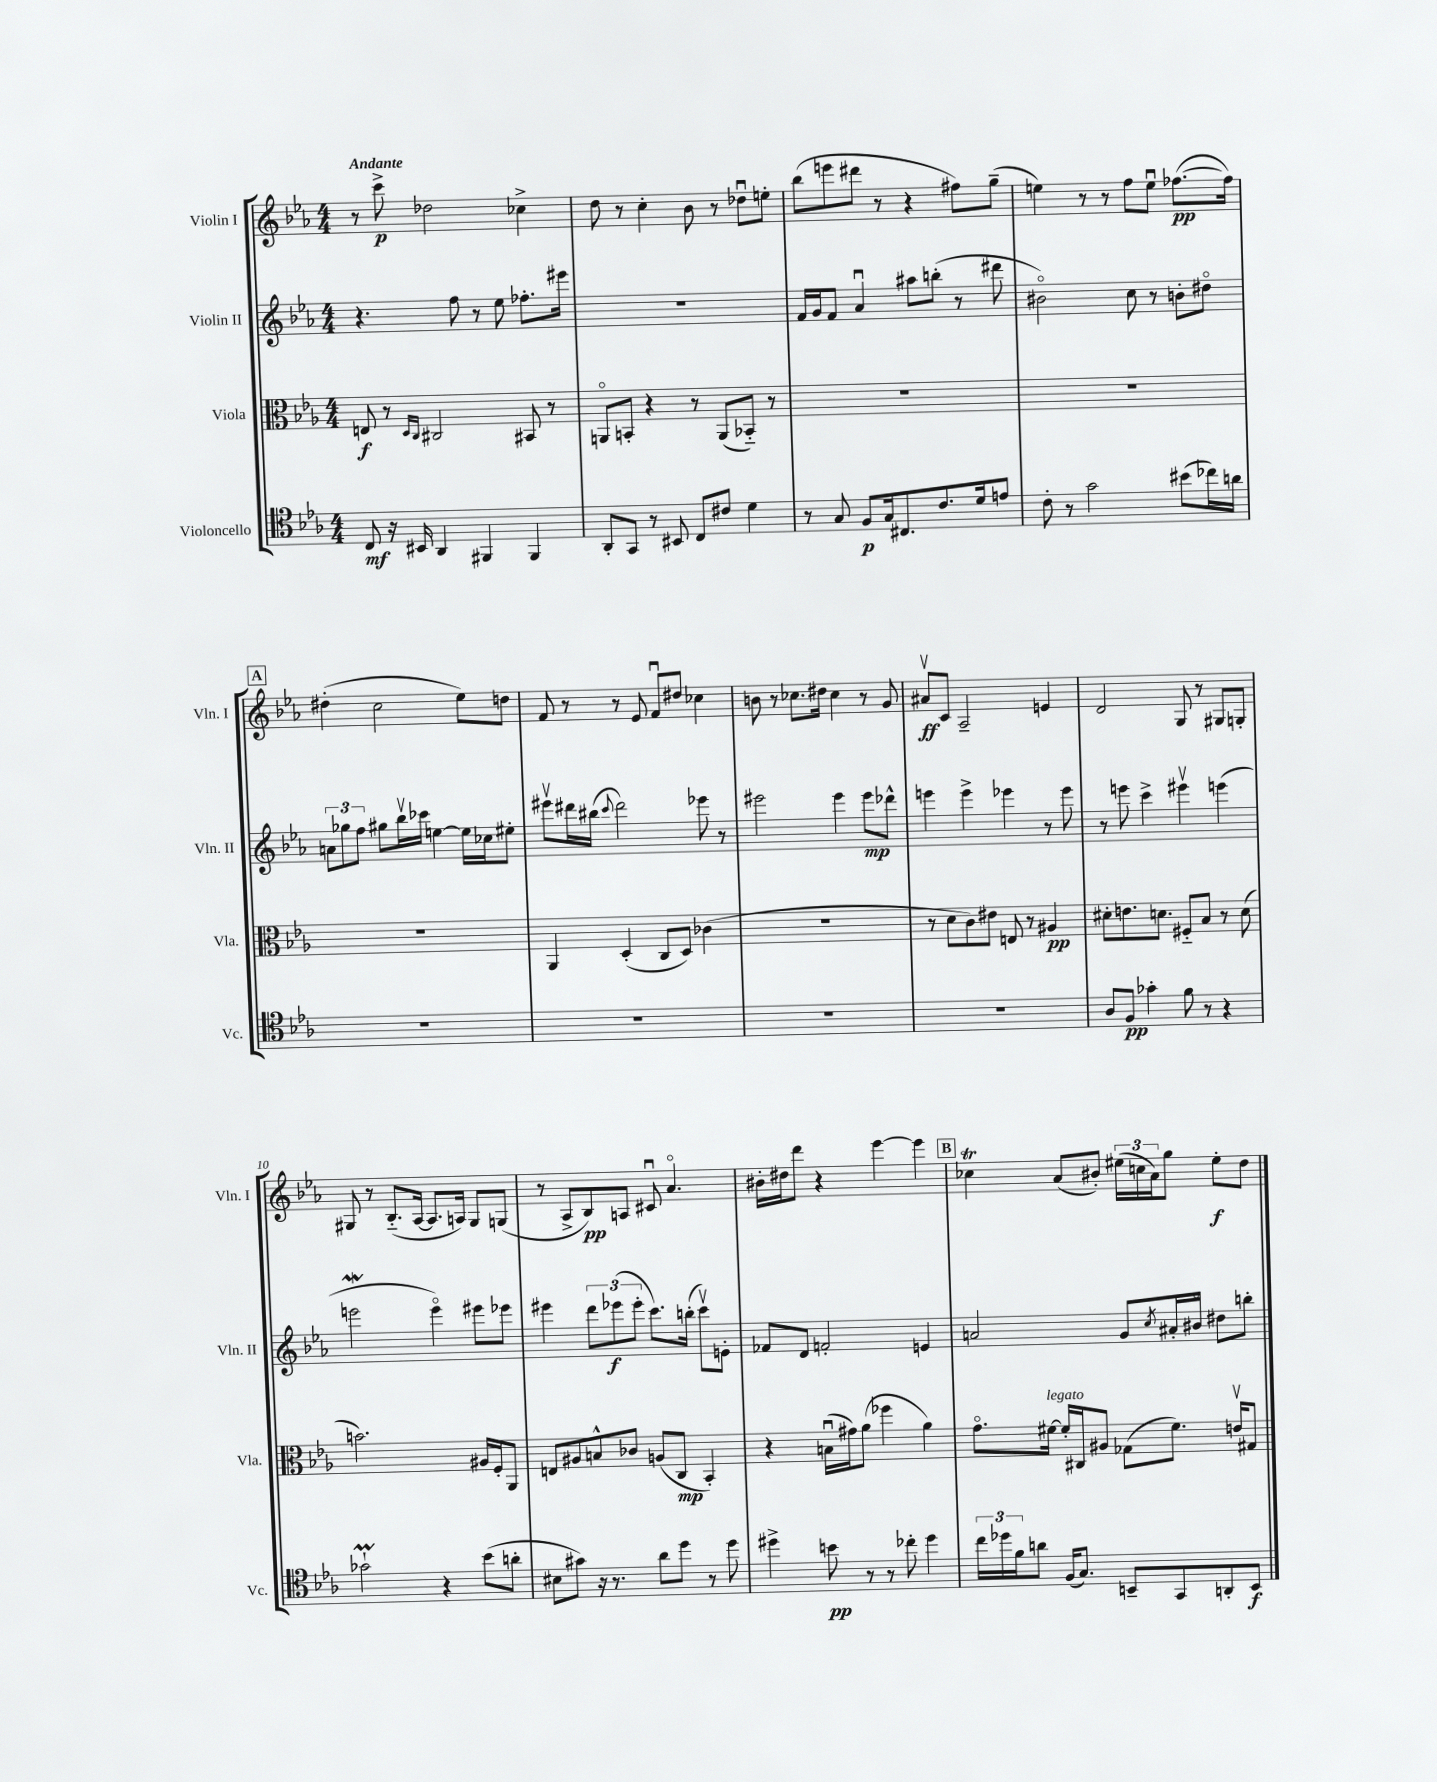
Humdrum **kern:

**kern	**dynam	**kern	**dynam	**kern	**dynam	**kern	**dynam
*part4	*part4	*part3	*part3	*part2	*part2	*part1	*part1
*staff4	*staff4	*staff3	*staff3	*staff2	*staff2	*staff1	*staff1
*I"Violoncello	*	*I"Viola	*	*I"Violin II	*	*I"Violin I	*
*I'Vc.	*	*I'Vla.	*	*I'Vln. II	*	*I'Vln. I	*
*clefC4	*	*clefC3	*	*clefG2	*	*clefG2	*
*k[b-e-a-]	*	*k[b-e-a-]	*	*k[b-e-a-]	*	*k[b-e-a-]	*
*M4/4	*	*M4/4	*	*M4/4	*	*M4/4	*
=1	=1	=1	=1	=1	=1	=1	=1
!	!	!	!	!	!	!LO:TX:a:B:t=Andante	!
8C/	mf	8En/	f	4.r	.	8r	.
16r	.	8r	.	.	.	8ccc^\	p
16BB#X/	.	.	.	.	.	.	.
.	.	16qqD/LL	.	.	.	.	.
.	.	16qqC/JJ	.	.	.	.	.
4AA-/	.	2C#X/	.	.	.	2dd-X\	.
.	.	.	.	8ff\	.	.	.
4FF#X/	.	.	.	8r	.	.	.
.	.	.	.	8ee-\	.	.	.
4FF#/	.	8BB#X/	.	8.ff-X'\L	.	4cc-X^\	.
.	.	8r	.	.	.	.	.
.	.	.	.	16eee#X\Jk	.	.	.
=2	=2	=2	=2	=2	=2	=2	=2
8AA-'/L	.	8AAn/L	.	1r	.	8dd\	.
8GG/J	.	8BBn'/J	.	.	.	8r	.
8r	.	4r	.	.	.	4cc'\	.
8BB#X/	.	.	.	.	.	.	.
8C/L	.	8r	.	.	.	8b-\	.
8c#X/J	.	(8AA/L	.	.	.	8r	.
4d\	.	8BB-X/J)	.	.	.	8dd-Xu\L	.
.	.	8r	.	.	.	8een'\J	.
=3	=3	=3	=3	=3	=3	=3	=3
8r	.	1r	.	16f/LL	.	(8bb-\L	.
.	.	.	.	16g/J	.	.	.
8G/	.	.	.	8f/J	.	8eeen\	.
8F/L	p	.	.	4a-u/	.	8ddd#X\J	.
16G/k	.	.	.	.	.	8r	.
8.C#X/	.	.	.	.	.	.	.
.	.	.	.	8aa#X\L	.	4r	.
8.c/	.	.	.	(8bbn'\J	.	.	.
.	.	.	.	8r	.	8ff#X\L)	.
16d/k	.	.	.	.	.	.	.
8en/J	.	.	.	8ddd#X\	.	(8gg~\J	.
=4	=4	=4	=4	=4	=4	=4	=4
8c'\	.	1r	.	2b#X\)	.	4een\)	.
8r	.	.	.	.	.	.	.
2g\	.	.	.	.	.	8r	.
.	.	.	.	.	.	8r	.
.	.	.	.	8cc\	.	8ff\L	.
.	.	.	.	8r	.	8eeu\J	.
(8b#X\L	.	.	.	8bn'\L	.	([8.ff-X\L	pp
16cc-X\L)	.	.	.	8dd#X\J	.	.	.
16an\JJ	.	.	.	.	.	16ff-\Jk])	.
!!LO:LB:g=z
!!LO:REH:place=s1:t=A
=5	=5	=5	=5	=5	=5	=5	=5
1r	.	1r	.	12an\L	.	(4dd#X'\	.
.	.	.	.	12gg-X\	.	.	.
.	.	.	.	12ff\J	.	.	.
.	.	.	.	8gg#X\L	.	2cc\	.
.	.	.	.	16bb-v\L	.	.	.
.	.	.	.	16ccc-X\JJ	.	.	.
.	.	.	.	[4een\	.	.	.
.	.	.	.	16ee\LL]	.	8ee-\L)	.
.	.	.	.	16cc-X\J	.	.	.
.	.	.	.	8ee#X'\J	.	8ddn\J	.
=6	=6	=6	=6	=6	=6	=6	=6
1r	.	4AA-/	.	8eee#Xv\L	.	8f/	.
.	.	.	.	16ddd#X\L	.	8r	.
.	.	.	.	(16bb#X\JJ	.	.	.
.	.	.	.	8qqccc/	.	.	.
.	.	(4D'/	.	2ddd#\)	.	8r	.
.	.	.	.	.	.	8e-/	.
.	.	8C/L	.	.	.	8fu/L	.
.	.	8D/J)	.	.	.	8dd#X/J	.
.	.	(4c-X\	.	8eee-X\	.	4cc-X\	.
.	.	.	.	8r	.	.	.
=7	=7	=7	=7	=7	=7	=7	=7
1r	.	1r	.	2eee#X\	.	8bn\	.
.	.	.	.	.	.	8r	.
.	.	.	.	.	.	8.cc-X\L	.
.	.	.	.	.	.	16dd#X\Jk	.
.	.	.	.	4eee#\	.	4cc-\	.
.	.	.	.	8eee#\L	mp	8r	.
.	.	.	.	8ddd-X^^\J	.	8g/	.
=8	=8	=8	=8	=8	=8	=8	=8
1r	.	8r	.	4eeen\	.	8a#Xv/L	ff
.	.	8d\L	.	.	.	8c/J	.
.	.	8c\)	.	4eee^\	.	2A-~/	.
.	.	8e#X\J	.	.	.	.	.
.	.	8En/	.	4eee-X\	.	.	.
.	.	8r	.	.	.	.	.
.	.	4A#X/	pp	8r	.	4en/	.
.	.	.	.	8eee-\	.	.	.
=9	=9	=9	=9	=9	=9	=9	=9
8A-/L	.	8d#X'\L	.	8r	.	2d/	.
8F/J	pp	8.en\	.	8eeen\	.	.	.
4g-X'\	.	.	.	4ccc^\	.	.	.
.	.	8.dn\J	.	.	.	.	.
8f\	.	8F#X/L	.	4eee#Xv\	.	8G/	.
8r	.	8B-/J	.	.	.	8r	.
4r	.	8r	.	(4eeen\	.	8G#X/L	.
.	.	(8d\	.	.	.	8Gn'/J	.
!!LO:LB:g=z
=10	=10	=10	=10	=10	=10	=10	=10
2g-XM`\	.	2.bn\)	.	2eeenW\	.	8G#X/	.
.	.	.	.	.	.	8r	.
.	.	.	.	.	.	(8.B-/L	.
.	.	.	.	.	.	[16A-/Jk	.
4r	.	.	.	4eee\)	.	8.A-/L]	.
.	.	.	.	.	.	16An/Jk)	.
(8b-\L	.	16A#X/LL	.	8eee#X\L	.	8G#/L	.
.	.	16F'/J	.	.	.	.	.
8an'\J	.	8AA-/J	.	8eee-X\J	.	(8Gn/J	.
=11	=11	=11	=11	=11	=11	=11	=11
8B#X\L	.	8En/L	.	4eee#X\	.	8r	.
8g#X\J)	.	8A#X/	.	.	.	8A-^/L	.
16r	.	8Bn^^/	.	12ddd\L	.	8B-/)	pp
8.r	.	.	.	.	.	.	.
.	.	.	.	(12eee-X\	f	.	.
.	.	8c-X/J	.	.	.	8An/J	.
.	.	.	.	12eee-'\J	.	.	.
8a-\L	.	(8An/L	.	8.ccc\L)	.	8c#Xu/	.
8dd\J	.	8C/J	mp	.	.	4.a-/	.
.	.	.	.	(16bbn'\Jk	.	.	.
8r	.	4BB-'/)	.	8cccv\L)	.	.	.
8dd\	.	.	.	8en'\J	.	.	.
=12	=12	=12	=12	=12	=12	=12	=12
4dd#X^\	.	4r	.	8f-X/L	.	16b#X'\LL	.
.	.	.	.	.	.	16dd#X\J	.
.	.	.	.	8d/J	.	8ddd\J	.
8bn\	pp	(16Bnu\LL	.	2fn'/	.	4r	.
.	.	16g#X\J)	.	.	.	.	.
8r	.	(8a-\J	.	.	.	.	.
8r	.	4ff-X\	.	.	.	[4eee-\	.
8cc-X'\	.	.	.	.	.	.	.
4dd#\	.	4a-\)	.	4en/	.	4eee-\]	.
!!LO:REH:place=s1:t=B
=13	=13	=13	=13	=13	=13	=13	=13
24cc\LL	.	8.g\L	.	2an/	.	4cc-XT\	.
24dd-X\	.	.	.	.	.	.	.
24f\J	.	.	.	.	.	.	.
8an\J	.	.	.	.	.	.	.
!	!	!LO:TX:a:i:t=legato	!	!	!	!	!
.	.	[16f#X\Jk	.	.	.	.	.
(16F/KL	.	16f#'/LL]	.	.	.	(8a-/L	.
8.G/J)	.	16C#X/J	.	.	.	.	.
.	.	8A#X/J	.	.	.	8b#X'/J)	.
8BBn~/L	.	(8G-X\L	.	8g/L	.	(24ee#X\LL	.
.	.	.	.	.	.	24ccn\	.
.	.	.	.	.	.	24a-\J)	.
.	.	.	.	8qcc/	.	.	.
8GG/	.	8.f#\J)	.	16a#X'/L	.	8gg\J	.
.	.	.	.	16b#X/JJ	.	.	.
8AAn'/	.	.	.	8dd#X\L	.	8ee#'\L	f
.	.	16env/KL	.	.	.	.	.
8BB/J	f	8G#X/J	.	8bbn'\J	.	8dd\J	.
==	==	==	==	==	==	==	==
*-	*-	*-	*-	*-	*-	*-	*-
